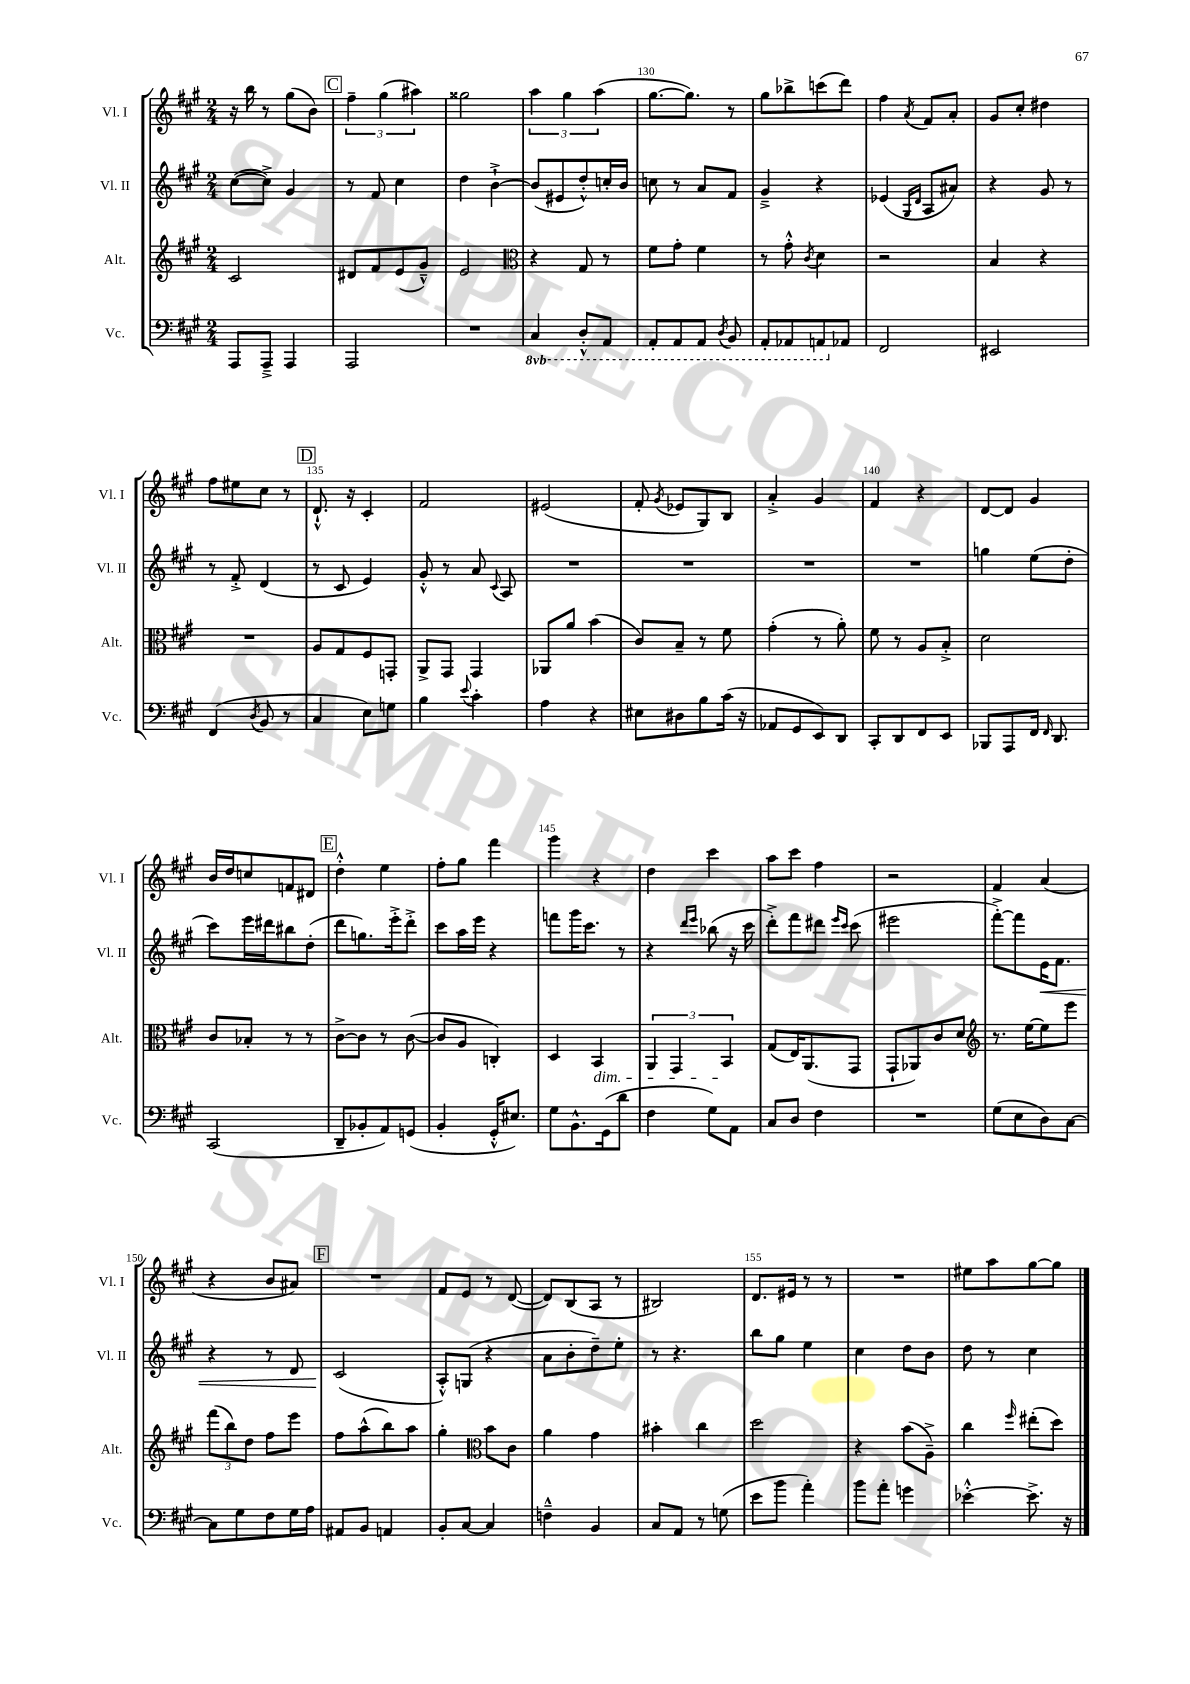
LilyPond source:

<<
\new StaffGroup <<
\new Staff = "s0" \with { instrumentName = "Vl. I" shortInstrumentName = "Vl. I" } {
    \clef treble \key a \major \numericTimeSignature \time 2/4
    \autoBeamOff r16 b''16 r8 gis''8[( b'8]) |
    \mark \markup { \box "C" } \tuplet 3/2 { fis''4-- gis''4( ais''4) } |
    gisis''2 |
    \tuplet 3/2 { a''4 gis''4 a''4( } |
    gis''8.[~ gis''8.]) r8 |
    gis''8[ bes''8-> c'''8( d'''8]) |
    fis''4 \acciaccatura { a'8 } fis'8[ a'8]-. |
    gis'8[ cis''8]-. dis''4 |
    fis''8[ eis''8 cis''8] r8 |
    \mark \markup { \box "D" } d'8.-!-^ r16 cis'4-. |
    fis'2 |
    eis'2( |
    fis'8-. \acciaccatura { gis'8 } ees'8[ gis8) b8] |
    a'4-.-> gis'4 |
    fis'4 r4 |
    d'8[~ d'8] gis'4 |
    b'16[ d''16 c''8 f'8 dis'8] |
    \mark \markup { \box "E" } d''4-.-^ e''4 |
    fis''8[-. gis''8] fis'''4 |
    gis'''4 r4 |
    d''4 cis'''4 |
    a''8[ cis'''8] fis''4 |
    r2 |
    fis'4 a'4( |
    r4 b'8[ ais'8]) |
    \mark \markup { \box "F" } R2 |
    fis'8[ e'8] r8 d'8~( |
    d'8[) b8( a8] r8 |
    bis2) |
    d'8.[ eis'16] r8 r8 |
    R2 |
    eis''8[ a''8 gis''8~ gis''8] \bar "|." |
}
\new Staff = "s1" \with { instrumentName = "Vl. II" shortInstrumentName = "Vl. II" } {
    \clef treble \key a \major \numericTimeSignature \time 2/4
    \autoBeamOff cis''8[~( cis''8]->) gis'4 |
    \mark \markup { \box "C" } r8 fis'8 cis''4 |
    d''4 b'4~-!-> |
    b'8[( eis'8 d''8-.-^) c''16-. b'16] |
    c''8 r8 a'8[ fis'8] |
    gis'4---> r4 |
    ees'4( \grace { gis16[ d'16] } a8[ ais'8]) |
    r4 gis'8 r8 |
    r8 fis'8-.-> d'4( |
    \mark \markup { \box "D" } r8 cis'8 e'4) |
    gis'8-.-^ r8 a'8 \appoggiatura { cis'8 } a8 |
    R2 |
    R2 |
    R2 |
    R2 |
    g''4 e''8[( d''8]-. |
    cis'''8[) e'''16 dis'''16 bis''8 d''8]-.( |
    \mark \markup { \box "E" } d'''8[ g''8.) e'''16-.-> d'''8]-.-> |
    cis'''8[ a''16 e'''16] r4 |
    f'''8[ gis'''16 cis'''8.] r8 |
    r4 \grace { d'''16[ e'''16] } bes''8( r16 cis'''16 |
    d'''8[-.->) fis'''8 dis'''8] \grace { e'''16[ cis'''16] } cis'''8( |
    eis'''2 |
    fis'''8[~-.->) fis'''8 e'16\< fis'8.] |
    r4 r8 d'8 |
    \mark \markup { \box "F" } cis'2\!( |
    a8[-.-^) g8]( r4 |
    a'8[ b'8-. d''8--) e''8]-. |
    r8 r4. |
    b''8[ gis''8] e''4 |
    cis''4 d''8[ b'8] |
    d''8 r8 cis''4 \bar "|." |
}
\new Staff = "s2" \with { instrumentName = "Alt." shortInstrumentName = "Alt." } {
    \clef treble \key a \major \numericTimeSignature \time 2/4
    \autoBeamOff cis'2 |
    \mark \markup { \box "C" } dis'8[ fis'8 e'8( gis'8]---^) |
    e'2 |
    \clef alto r4 gis8 r8 |
    fis'8[ gis'8]-. fis'4 |
    r8 gis'8-.-^ \acciaccatura { cis'8 } d'4 |
    r2 |
    b4 r4 |
    R2 |
    \mark \markup { \box "D" } a8[ gis8 fis8 g,8]-. |
    a,8[-> gis,8] gis,4 |
    aes,8[ a'8] b'4( |
    cis'8[) b8]-- r8 fis'8 |
    gis'4-.( r8 a'8-.) |
    fis'8 r8 a8[ b8]-.-> |
    d'2 |
    cis'8[ bes8]-. r8 r8 |
    \mark \markup { \box "E" } cis'8[~-> cis'8] r8 cis'8~( |
    cis'8[ a8] c4-.) |
    d4 b,4\dim |
    \tuplet 3/2 { a,4 gis,4 b,4\! } |
    gis8[( e16) a,8.( gis,8] |
    gis,8[-! aes,8) cis'8 d'8] |
    \clef treble r8. e''16[~ e''8 e'''8] |
    \tuplet 3/2 { fis'''8[( b''8) d''8] } fis''8[ e'''8] |
    \mark \markup { \box "F" } fis''8[ a''8-^( b''8) a''8] |
    gis''4-. \clef alto b'8[ cis'8] |
    a'4 gis'4 |
    bis'4-. cis''4 |
    d''2 |
    r4 b'8[( a8]--->) |
    cis''4 \grace { fis''16 } eis''8[-.( d''8]) \bar "|." |
}
\new Staff = "s3" \with { instrumentName = "Vc." shortInstrumentName = "Vc." } {
    \clef bass \key a \major \numericTimeSignature \time 2/4 \set Staff.ottavationMarkups = #ottavation-simple-ordinals
    \autoBeamOff a,,8[ a,,8]---> a,,4 |
    \mark \markup { \box "C" } a,,2 |
    R2 |
    \ottava #-1 cis,4 d,8[-.-^ a,,8] |
    a,,8[-. a,,8 a,,8] \acciaccatura { d,8 } b,,8 |
    a,,8[-. aes,,8 a,,8 \ottava #0 aes,8] |
    fis,2 |
    eis,2 |
    fis,4( \acciaccatura { d8 } b,8 r8 |
    \mark \markup { \box "D" } cis4 e8[) g8] |
    b4 \appoggiatura { e'8 } cis'4-. |
    a4 r4 |
    eis8[ dis8 b8 cis'16]( r16 |
    aes,8[ gis,8 e,8) d,8] |
    cis,8[-. d,8 fis,8 e,8] |
    bes,,8[ a,,8 fis,16] \grace { fis,16 } d,8. |
    cis,2( |
    \mark \markup { \box "E" } d,8[-- bes,8-. a,8) g,8]( |
    b,4-. gis,16[-.-^ eis8.]) |
    gis8[ b,8.-^ gis,16( d'8] |
    fis4 gis8[) a,8] |
    cis8[ d8] fis4 |
    R2 |
    gis8[( e8 d8) cis8]~ |
    cis8[ gis8 fis8 gis16 a16] |
    \mark \markup { \box "F" } ais,8[ b,8] a,4 |
    b,8[-. cis8]~ cis4 |
    f4---^ b,4 |
    cis8[ a,8] r8 g8( |
    e'8[ b'8] a'4-.) |
    b'8[ a'8]-. g'4 |
    ees'4~-.-^ ees'8.-> r16 \bar "|." |
}
>>
>>
\layout { \context { \Score currentBarNumber = #126 \override BarNumber.break-visibility = ##(#f #t #t) barNumberVisibility = #(every-nth-bar-number-visible 5) } }
